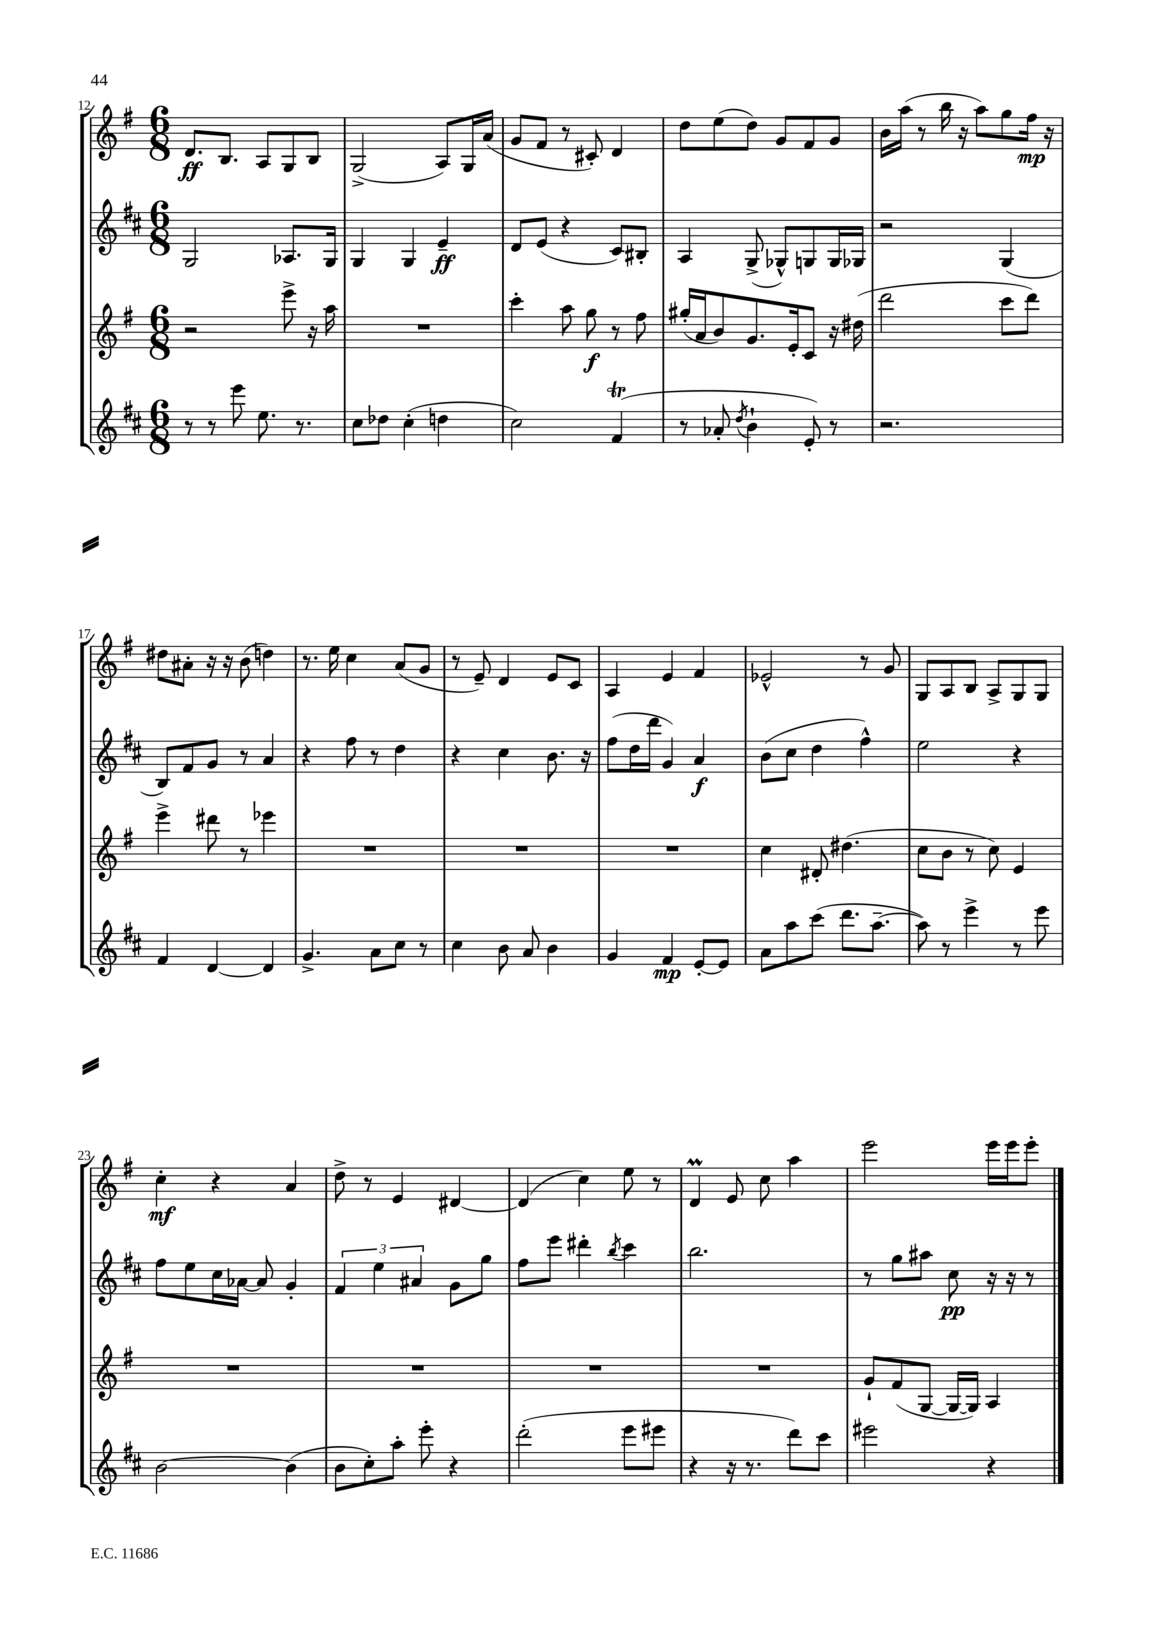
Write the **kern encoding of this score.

**kern	**dynam	**kern	**dynam	**kern	**dynam	**kern	**dynam
*part4	*part4	*part3	*part3	*part2	*part2	*part1	*part1
*staff4	*staff4	*staff3	*staff3	*staff2	*staff2	*staff1	*staff1
*clefG2	*	*clefG2	*	*clefG2	*	*clefG2	*
*k[f#c#]	*	*k[f#]	*	*k[f#c#]	*	*k[f#]	*
*M6/8	*	*M6/8	*	*M6/8	*	*M6/8	*
=12	=12	=12	=12	=12	=12	=12	=12
8r	.	2r	.	2G/	.	8.d/L	ff
8r	.	.	.	.	.	.	.
.	.	.	.	.	.	8.B/J	.
8eee\	.	.	.	.	.	.	.
8.ee\	.	.	.	.	.	8A/L	.
.	.	8eee^\	.	8.A-X/L	.	8G/	.
8.r	.	.	.	.	.	.	.
.	.	16r	.	.	.	8B/J	.
.	.	16aa\	.	16G/Jk	.	.	.
=13	=13	=13	=13	=13	=13	=13	=13
8cc#\L	.	2.r	.	4G/	.	(2G^/	.
8dd-X\J	.	.	.	.	.	.	.
(4cc#'\	.	.	.	4G/	.	.	.
4ddn\	.	.	.	4e~/	ff	8A/L)	.
.	.	.	.	.	.	16G/L	.
.	.	.	.	.	.	(16a/JJ	.
=14	=14	=14	=14	=14	=14	=14	=14
2cc#\)	.	4ccc'\	.	8d/L	.	8g/L	.
.	.	.	.	(8e/J	.	8f#/J	.
.	.	8aa\	.	4r	.	8r	.
.	.	8gg\	f	.	.	8c#X'/)	.
(4f#t/	.	8r	.	8c#/L)	.	4d/	.
.	.	8ff#\	.	8B#X'/J	.	.	.
=15	=15	=15	=15	=15	=15	=15	=15
8r	.	(16gg#X'/LL	.	4A/	.	8dd\L	.
.	.	16a/J	.	.	.	.	.
8a-X'/	.	8b/)	.	.	.	(8ee\	.
8qdd/	.	.	.	.	.	.	.
4b`\	.	8.g/	.	(8G^/	.	8dd\J)	.
.	.	.	.	8G-X^^/L)	.	8g/L	.
.	.	16e'/k	.	.	.	.	.
8e'/)	.	8c/J	.	8Gn/	.	8f#/	.
8r	.	16r	.	16G/L	.	8g/J	.
.	.	(16dd#X\	.	16G-X/JJ	.	.	.
=16	=16	=16	=16	=16	=16	=16	=16
2.r	.	2ddd\	.	2r	.	16b\LL	.
.	.	.	.	.	.	(16aa\JJ	.
.	.	.	.	.	.	8r	.
.	.	.	.	.	.	16bb\	.
.	.	.	.	.	.	16r	.
.	.	.	.	.	.	8aa\L)	.
.	.	8ccc\L	.	(4G/	.	8gg\	.
.	.	8ddd\J)	.	.	.	16ff#\Jk	mp
.	.	.	.	.	.	16r	.
!!LO:LB:g=z
=17	=17	=17	=17	=17	=17	=17	=17
4f#/	.	4eee^\	.	8B/L)	.	8dd#X\L	.
.	.	.	.	8f#/	.	8a#X'\J	.
[4d/	.	8ddd#X\	.	8g/J	.	16r	.
.	.	.	.	.	.	16r	.
.	.	8r	.	8r	.	(8b\	.
4d/]	.	4eee-X\	.	4a/	.	4ddn\)	.
=18	=18	=18	=18	=18	=18	=18	=18
4.g^/	.	2.r	.	4r	.	8.r	.
.	.	.	.	.	.	16ee\	.
.	.	.	.	8ff#\	.	4cc\	.
8a\L	.	.	.	8r	.	.	.
8cc#\J	.	.	.	4dd\	.	(8a/L	.
8r	.	.	.	.	.	8g/J	.
=19	=19	=19	=19	=19	=19	=19	=19
4cc#\	.	2.r	.	4r	.	8r	.
.	.	.	.	.	.	8e~/)	.
8b\	.	.	.	4cc#\	.	4d/	.
8a/	.	.	.	.	.	.	.
4b\	.	.	.	8.b\	.	8e/L	.
.	.	.	.	.	.	8c/J	.
.	.	.	.	16r	.	.	.
=20	=20	=20	=20	=20	=20	=20	=20
4g/	.	2.r	.	(8ff#\L	.	4A/	.
.	.	.	.	16dd\L	.	.	.
.	.	.	.	16ddd\JJ	.	.	.
4f#/	mp	.	.	4g/)	.	4e/	.
[8e'/L	.	.	.	4a/	f	4f#/	.
8e/J]	.	.	.	.	.	.	.
=21	=21	=21	=21	=21	=21	=21	=21
8a\L	.	4cc\	.	(8b\L	.	2e-X^^/	.
8aa\	.	.	.	8cc#\J	.	.	.
(8ccc#\J	.	8d#X'/	.	4dd\	.	.	.
8.ddd\L	.	(4.dd#X\	.	.	.	.	.
.	.	.	.	4ff#^^\)	.	8r	.
[8.aa~\J	.	.	.	.	.	.	.
.	.	.	.	.	.	8g/	.
=22	=22	=22	=22	=22	=22	=22	=22
8aa\])	.	8cc\L	.	2ee\	.	8G/L	.
8r	.	8b\J	.	.	.	8A/	.
4eee^\	.	8r	.	.	.	8B/J	.
.	.	8cc\)	.	.	.	8A^/L	.
8r	.	4e/	.	4r	.	8G/	.
8eee\	.	.	.	.	.	8G/J	.
!!LO:LB:g=z
=23	=23	=23	=23	=23	=23	=23	=23
[2b\	.	2.r	.	8ff#\L	.	4cc'\	mf
.	.	.	.	8ee\	.	.	.
.	.	.	.	16cc#\L	.	4r	.
.	.	.	.	[16a-X\JJ	.	.	.
.	.	.	.	8a-/]	.	.	.
(4b\]	.	.	.	4g'/	.	4a/	.
=24	=24	=24	=24	=24	=24	=24	=24
8b\L	.	2.r	.	6f#/	.	8dd^\	.
8cc#'\)	.	.	.	.	.	8r	.
.	.	.	.	6ee\	.	.	.
8aa'\J	.	.	.	.	.	4e/	.
.	.	.	.	6a#X/	.	.	.
8eee'\	.	.	.	.	.	.	.
4r	.	.	.	8g\L	.	[4d#X/	.
.	.	.	.	8gg\J	.	.	.
=25	=25	=25	=25	=25	=25	=25	=25
(2ddd'\	.	2.r	.	8ff#\L	.	(4d#/]	.
.	.	.	.	8eee\J	.	.	.
.	.	.	.	4ddd#X'\	.	4cc\)	.
.	.	.	.	8qbb/	.	.	.
8eee\L	.	.	.	4ccc#\	.	8ee\	.
8eee#X\J	.	.	.	.	.	8r	.
=26	=26	=26	=26	=26	=26	=26	=26
4r	.	2.r	.	2.bb\	.	4dM/	.
16r	.	.	.	.	.	8e/	.
8.r	.	.	.	.	.	.	.
.	.	.	.	.	.	8cc\	.
8ddd\L)	.	.	.	.	.	4aa\	.
8ccc#\J	.	.	.	.	.	.	.
=27	=27	=27	=27	=27	=27	=27	=27
2eee#X\	.	8g`/L	.	8r	.	2eee\	.
.	.	(8f#/	.	8gg\L	.	.	.
.	.	[8G/J	.	8aa#X\J	.	.	.
.	.	16G/LL_	.	8cc#\	pp	.	.
.	.	16G/JJ])	.	.	.	.	.
4r	.	4A/	.	16r	.	16eee\LL	.
.	.	.	.	16r	.	16eee\J	.
.	.	.	.	8r	.	8eee'\J	.
==	==	==	==	==	==	==	==
*-	*-	*-	*-	*-	*-	*-	*-
